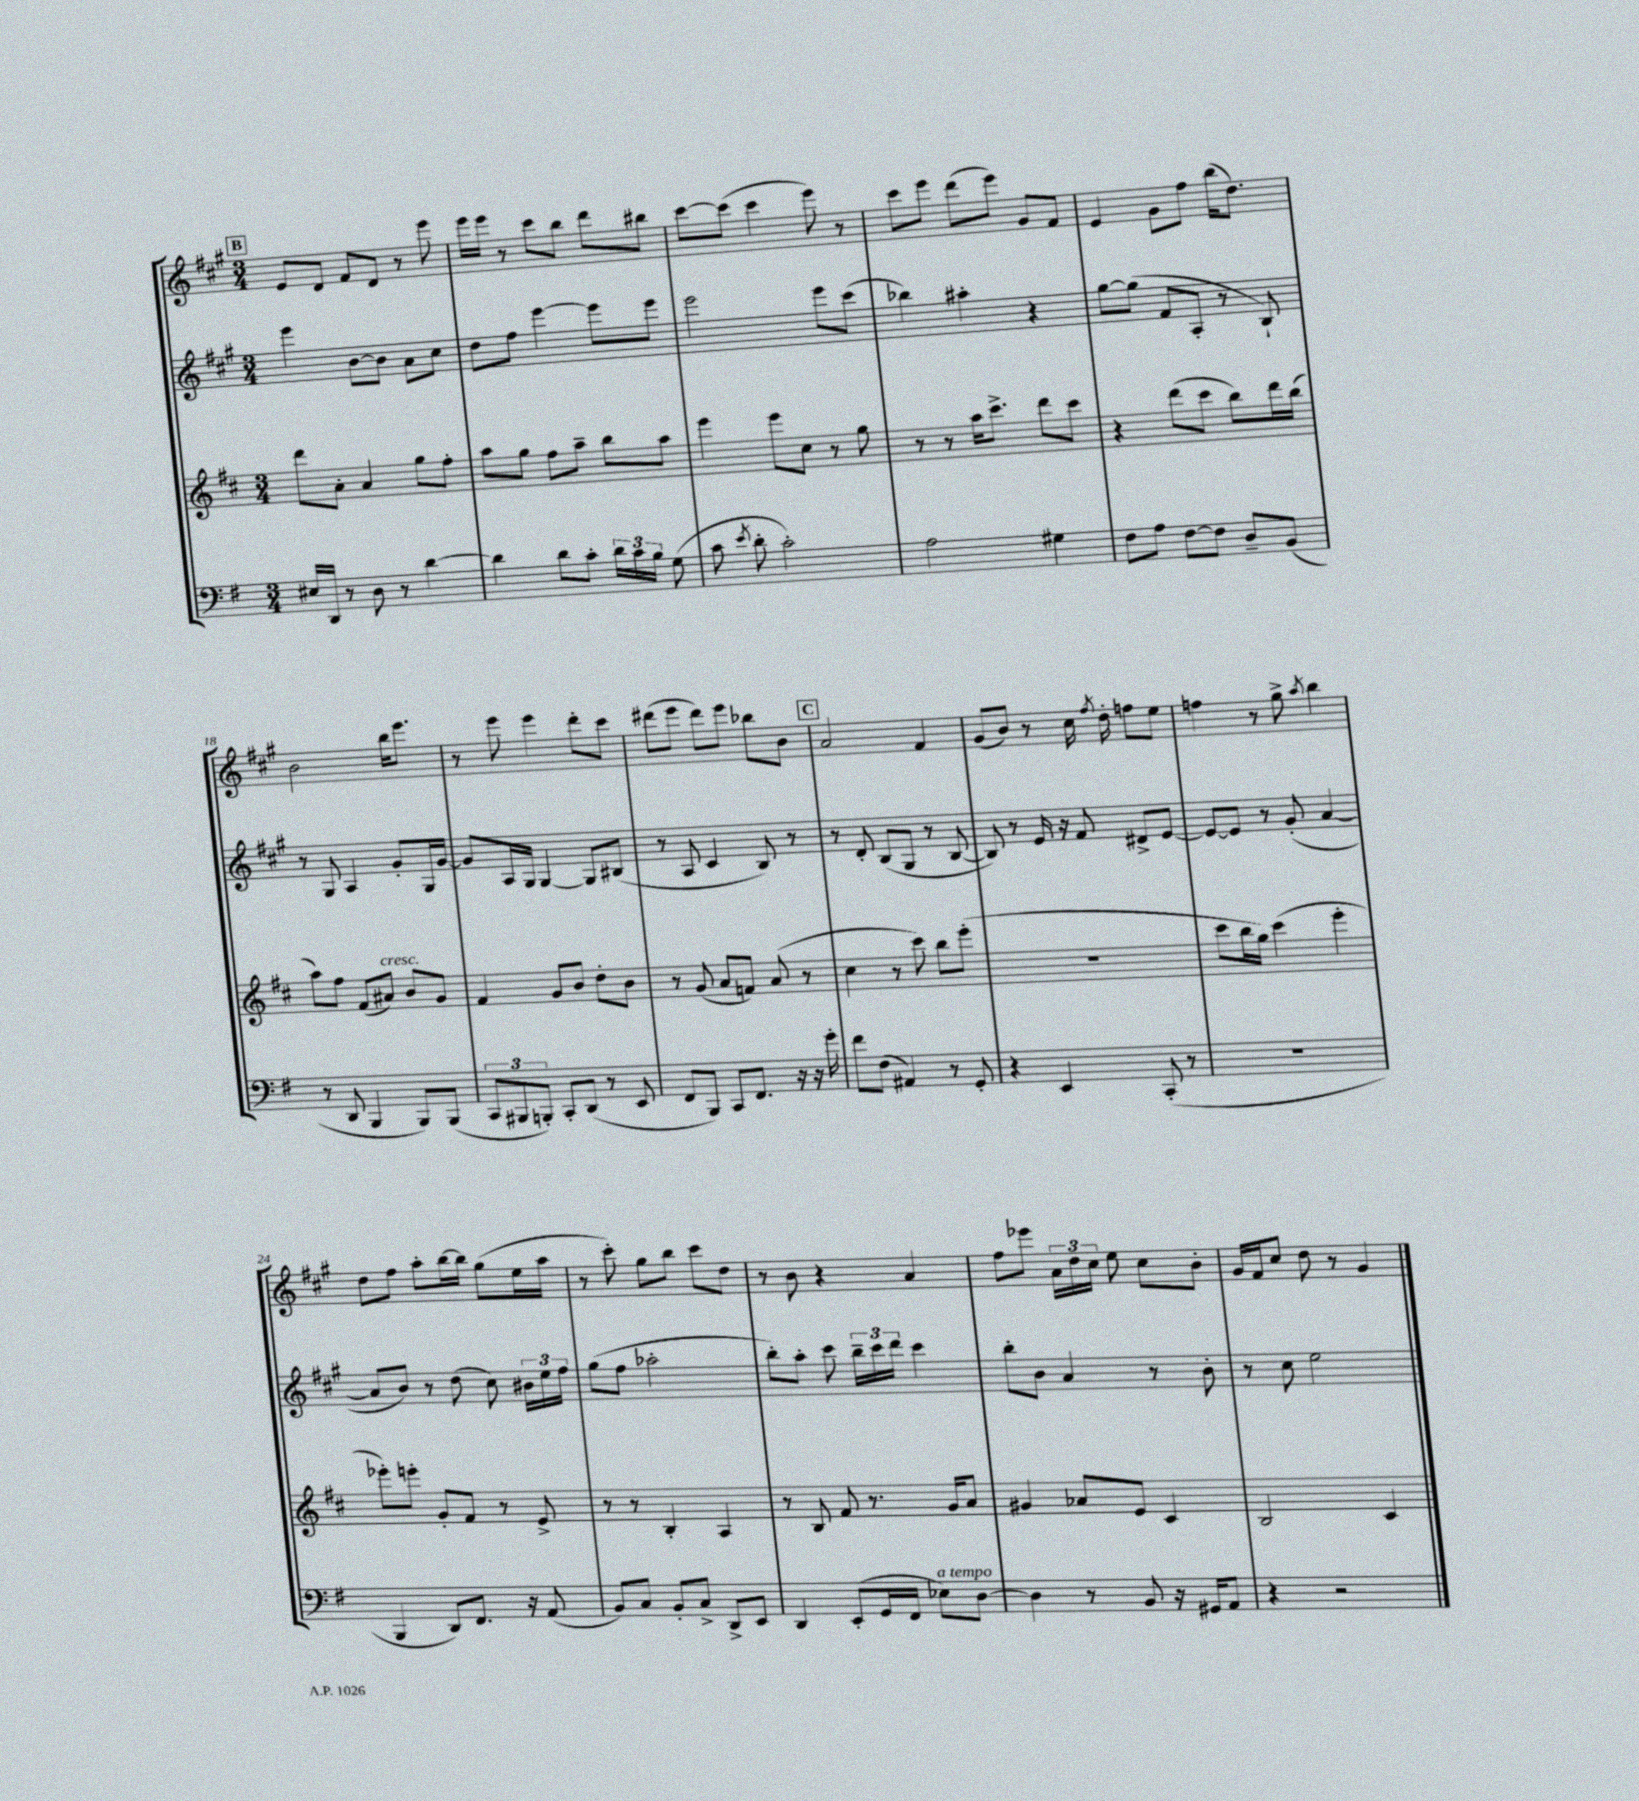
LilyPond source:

<<
\new StaffGroup <<
\new Staff = "s0" {
    \clef treble \key a \major \numericTimeSignature \time 3/4
    \autoBeamOff \mark \markup { \box "B" } e'8[ d'8] fis'8[ d'8] r8 e'''8 |
    e'''16[ e'''16] r8 cis'''8[ b''8] d'''8[ bis''8] |
    cis'''8[~ cis'''8]( cis'''4 e'''8) r8 |
    cis'''8[ e'''8] d'''8[( e'''8]) gis'8[ fis'8] |
    e'4 gis'8[ fis''8] b''16[( d''8.]) |
    b'2 b''16[ e'''8.] |
    r8 e'''8 e'''4 d'''8[-. cis'''8] |
    dis'''8[( e'''8] dis'''8[) e'''8] bes''8[ b'8] |
    \mark \markup { \box "C" } a'2 fis'4 |
    gis'8[( b'8]) r8 cis''16 \acciaccatura { fis''8 } d''16-. f''8[ e''8] |
    f''4 r8 gis''8-> \acciaccatura { a''8 } b''4 |
    d''8[ fis''8] a''8[-. b''16~ b''16] gis''8[( e''16 a''16] |
    r8 cis'''8-.) gis''8[ b''8] cis'''8[ d''8] |
    r8 b'8 r4 a'4 |
    fis''8[ ees'''8] \tuplet 3/2 { a'16[ d''16 cis''16] } e''8 cis''8[ b'8]-. |
    gis'16[ fis'16 cis''8] d''8 r8 gis'4 \bar "|." |
}
\new Staff = "s1" {
    \clef treble \key a \major \numericTimeSignature \time 3/4
    \autoBeamOff \mark \markup { \box "B" } e'''4 b'8[~ b'8] a'8[ cis''8] |
    d''8[ fis''8] e'''4~ e'''8[ e'''8] |
    e'''2 e'''8[ cis'''8]( |
    bes''4) ais''4-. r4 |
    gis''8[~ gis''8]( fis'8[ a8]-. r8 b8-!) |
    r8 gis8 a4 gis'8[-. gis16 gis'16]~ |
    gis'8[ a16 gis16] gis4~ gis8[ bis8]( |
    r8 a8 cis'4 b8) r8 |
    \mark \markup { \box "C" } r8 d'8-. b8[( gis8] r8 b8~ |
    b8) r8 e'16 r16 fis'8 dis'8[-> e'8]~ |
    e'8[~ e'8] r8 gis'8-.( a'4~ |
    a'8[ b'8]) r8 d''8( cis''8) \tuplet 3/2 { bis'16[ e''16 fis''16] } |
    gis''8[( fis''8] aes''2-. |
    b''8[-.) a''8]-. cis'''8 \tuplet 3/2 { b''16[-- cis'''16 d'''16] } cis'''4 |
    b''8[-. b'8] a'4 r8 b'8-. |
    r8 cis''8 e''2 \bar "|." |
}
\new Staff = "s2" {
    \clef treble \key d \major \numericTimeSignature \time 3/4
    \autoBeamOff \mark \markup { \box "B" } d'''8[ a'8]-. a'4 g''8[ fis''8]-. |
    a''8[ g''8] fis''8[ a''8]-- b''8[ a''8] |
    e'''4 e'''8[ cis''8] r8 g''8 |
    r8 r8 a''16[ cis'''8.]-> d'''8[ cis'''8] |
    r4 d'''8[( cis'''8] b''8[) d'''16 b''16]( |
    a''8[) fis''8] fis'8[( ais'8]^\markup { \italic "cresc." }) b'8[ g'8] |
    fis'4 g'8[ b'8] d''8[-. b'8] |
    r8 g'8( a'8[ f'8]) a'8( r8 |
    \mark \markup { \box "C" } cis''4 r8 cis'''8) b''8[ e'''8]-.( |
    R2. |
    cis'''8[ b''16 g''16]) cis'''4( e'''4-. |
    ees'''8[-.) e'''8]-. g'8[-. fis'8] r8 e'8-> |
    r8 r8 b4-. a4 |
    r8 b8 fis'8 r8. g'16[ a'8] |
    gis'4 aes'8[ e'8] cis'4 |
    b2 cis'4 \bar "|." |
}
\new Staff = "s3" {
    \clef bass \key g \major \numericTimeSignature \time 3/4
    \autoBeamOff \mark \markup { \box "B" } eis16[ d,16] r8 d8 r8 d'4~ |
    d'4 d'8[ c'8]-. \tuplet 3/2 { d'16[ c'16 b16] } g8( |
    c'8 \acciaccatura { e'8 } d'8-. c'2-.) |
    a2 gis4 |
    fis8[ a8] fis8[~ fis8] d8[-- b,8]( |
    r8 d,8 b,,4 b,,8[) b,,8]( |
    \tuplet 3/2 { c,8[ bis,,8 b,,8]-.) } c,8[-. d,8]( r8 e,8 |
    fis,8[ b,,8]) c,8[ fis,8.] r16 r16 g'16-. |
    \mark \markup { \box "C" } fis'8[ fis8]( ais,4) r8 g,8-. |
    r4 e,4 c,8-.( r8 |
    R2. |
    b,,4 d,8[) fis,8.] r16 a,8( |
    b,8[) c8] b,8[-. c8]-> d,8[-> e,8] |
    d,4 e,8[-.( g,16 fis,16] ees8[^\markup { \italic "a tempo" }) d8]~ |
    d4 r8 b,8 r16 gis,16[ a,8] |
    r4 r2 \bar "|." |
}
>>
>>
\layout { \context { \Score currentBarNumber = #13 } }
